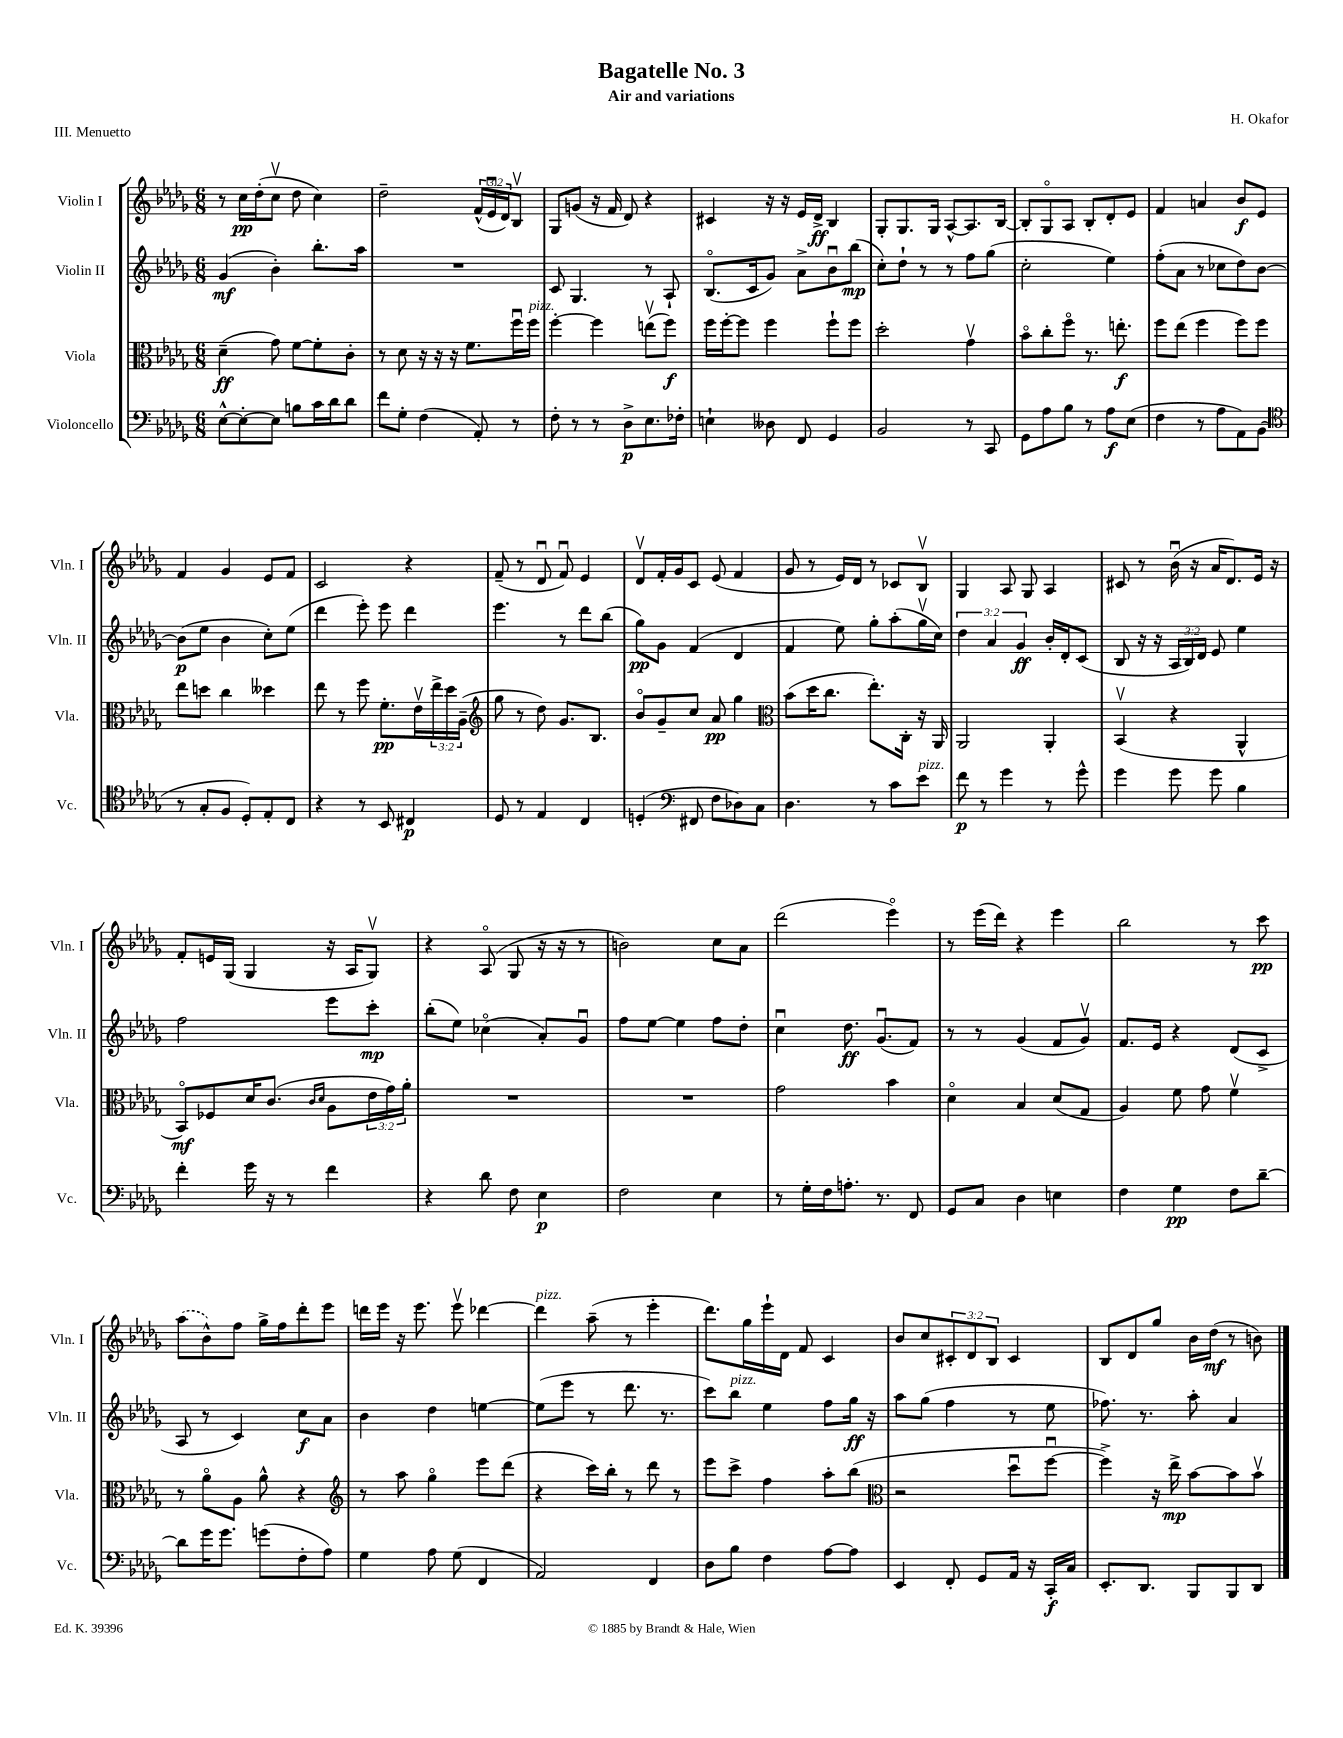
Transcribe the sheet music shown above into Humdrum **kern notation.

**kern	**kern	**kern	**kern
*staff4	*staff3	*staff2	*staff1
*clefF4	*clefC3	*clefG2	*clefG2
*k[b-e-a-d-g-]	*k[b-e-a-d-g-]	*k[b-e-a-d-g-]	*k[b-e-a-d-g-]
*M6/8	*M6/8	*M6/8	*M6/8
[8E-^^	(4d-~	(4g-	8r
8E-'_	.	.	16cc
.	.	.	(16dd-'
8E-]	8g-)	4b-')	8ccv
8B	[8f	.	8dd-
16c	8f']	8.bb-'	4cc)
16d-	.	.	.
8d-	8c'	.	.
.	.	16aa-	.
=	=	=	=
8f	8r	2.r	2dd-~
8G-'	8d-	.	.
(4F	16r	.	.
.	16r	.	.
.	16r	.	.
.	8.f	.	.
8AA-')	.	.	(24f^^
.	.	.	24e-u
.	.	.	24d-)
8r	16ffu	.	8B-v
.	16ff	.	.
=	=	=	=
8F'	[4ff'	8c	8G-
8r	.	4.G-	(8g
8r	4ff]	.	16r
.	.	.	16f
8D-^	.	.	8d-)
8.E-	(8eev	8r	4r
.	8ff)	8A-`	.
16F-'	.	.	.
=	=	=	=
4E`	16ff	(8.B-o	4c#
.	[16ff'	.	.
.	8ff]	.	.
.	.	16c	.
8D--	4ff	8g-)	16r
.	.	.	16r
8FF	.	8a-^	16e-
.	.	.	16d-^
4GG-	8ff`	8b-u	4B-
.	8ff	(8bb-	.
=	=	=	=
2BB-	2dd-'	8cc')	8G-'
.	.	8dd-`	8.G-
.	.	8r	.
.	.	.	16G-
.	.	8r	[8A-^^
8r	4g-v	8ff	8.A-]
8CC	.	(8gg-	.
.	.	.	[16B-
=	=	=	=
8GG-	8b-o	2cc'	8B-']
8A-	8cc'	.	8G-o
8B-	8ffo	.	8A-
8r	8.r	.	8B-'
8A-	.	4ee-)	8d-'
.	8.ee'	.	.
(8E-	.	.	8e-
=	=	=	=
4F	8ff	(8ff'	4f
.	(8ee-	8a-	.
8r	4ff	8r	4a
8A-	.	8cc-	.
8AA-)	8ff)	8dd-)	8b-
(8BB-	8ff	[8b-	8e-
=	=	=	=
*clefC4	*	*	*
8r	8ee-	(8b-]	4f
8G-'	8dd	8ee-	.
8F	4cc	4b-	4g-
8D-')	.	.	.
8E-'	4dd--	8cc')	8e-
8C	.	(8ee-	8f
=	=	=	=
4r	8ee-	4ddd-	2c
.	8r	.	.
8r	8ff	8eee-')	.
8BB-	8.f'	8eee-	.
4C#	.	4ddd-	4r
.	16e-v	.	.
.	24ee-^	.	.
.	24dd-	.	.
.	(24A-~	.	.
=	=	=	=
*	*clefG2	*	*
8D-	8gg-	4.eee-	(8f~
8r	8r	.	8r
4E-	8dd-)	.	8d-u
.	8.g-	8r	8fu)
4C	.	8ddd-	4e-
.	8.B-	.	.
.	.	(8bb-	.
=	=	=	=
(4D'	8b-o	8gg-)	8d-v
.	8g-~	8g-	16f'
.	.	.	16g-
*clefF4	*	*	*
8FF#	8cc	(4f	8c
8F	8a-	.	(8e-
8D-)	4gg-	4d-	4f
8C	.	.	.
=	=	=	=
*	*clefC3	*	*
4.D-	(8b-	4f	8g-
.	16dd-	.	8r
.	8.cc	.	.
.	.	8ee-)	16e-)
.	.	.	16d-
8r	8.ee-')	8gg-'	8r
8c	.	(8aa-'	8c-
.	16C'	.	.
8e-	16r	16gg-v	8B-v
.	16AA-	16cc)	.
=	=	=	=
8f	2AA-	6dd-	4G-
8r	.	.	.
.	.	6a-	.
4g-	.	.	8A-
.	.	6g-	.
.	.	.	8G-
8r	4AA-'	16b-'	4A-
.	.	16d-'	.
8g-^^	.	(8c	.
=	=	=	=
4g-	(4BB-v	8B-	8c#
.	.	16r	8r
.	.	16r	.
8g-	4r	24A-	(16b-u
.	.	24B-)	.
.	.	.	16r
.	.	24d-	.
8g-	.	8e-	16a-
.	.	.	8.d-)
4B-	4AA-^^	4ee-	.
.	.	.	16e-
.	.	.	16r
=	=	=	=
4f'	8BB-o)	2ff	8f'
.	8F-	.	16e
.	.	.	(16G-
16g-	16d-	.	4G-
16r	(8.c	.	.
8r	.	.	.
.	16qqc	.	.
.	16qqd-	.	.
4f	8A-	8eee-	16r
.	.	.	16A-
.	24e-	8ccc'	8G-v)
.	24g-)	.	.
.	24a-'	.	.
=	=	=	=
4r	2.r	(8bb-'	4r
.	.	8ee-)	.
8d-	.	(4cc-o	(8A-o
8F	.	.	8G-
4E-	.	8a-')	16r
.	.	.	16r
.	.	8g-u	8r
=	=	=	=
2F	2.r	8ff	2b)
.	.	[8ee-	.
.	.	4ee-]	.
4E-	.	8ff	8cc
.	.	8dd-'	8a-
=	=	=	=
8r	2g-	4ccu	(2ddd-
16G-'	.	.	.
16F	.	.	.
8.A'	.	8.dd-	.
8.r	.	(8.g-u	.
.	4b-	.	4eee-o)
8FF	.	8f)	.
=	=	=	=
8GG-	4d-o	8r	8r
8C	.	8r	(16eee-
.	.	.	16ddd-)
4D-	4B-	(4g-	4r
4E	(8d-	8f	4eee-
.	8G-	8g-v)	.
=	=	=	=
4F	4A-)	8.f	2bb-
.	.	16e-	.
4G-	8f	4r	.
.	8g-	.	.
8F	4fv	(8d-	8r
[8d-~	.	8c^	8ccc
=	=	=	=
8d-]	8r	8A-	(8aa-
16g-	8a-o	8r	8b-^^)
8.g-	.	.	.
.	8A-	4c)	8ff
(8g	8a-^^	.	16gg-^
.	.	.	16ff
8F'	4r	8cc	8ddd-'
8A-)	.	8a-	8eee-
=	=	=	=
*	*clefG2	*	*
4G-	8r	4b-	16ddd
.	.	.	16eee-
.	8aa-	.	16r
.	.	.	8.eee-
8A-	4gg-o	4dd-	.
(8G-	.	.	8eee-v
4FF	8eee-	[4ee	[4ddd-
.	(8ddd-	.	.
=	=	=	=
2AA-)	4r	(8ee]	4ddd-]
.	.	8eee-	.
.	16ccc)	8r	(8aa-~
.	16bb-'	.	.
.	8r	8.ddd-	8r
4FF	8ddd-	.	4eee-'
.	.	8.r	.
.	8r	.	.
=	=	=	=
8D-	8eee-	8ccc)	8.ddd-)
8B-	8ccc^	8bb-	.
.	.	.	16gg-
4F	4ff	4ee-	16eee-`
.	.	.	16d-
.	.	.	8f
[8A-	8aa-'	8ff	4c
8A-]	(8bb-	16gg-	.
.	.	16r	.
=	=	=	=
*	*clefC3	*	*
4EE-	2r	8aa-	8b-
.	.	(8gg-	8cc
8FF'	.	4ff	12c#'
.	.	.	12d-
8GG-	.	.	.
.	.	.	12B-
16AA-	8dd-u	8r	4c#
16r	.	.	.
16CC'	[8ffu	8ee-	.
16C	.	.	.
=	=	=	=
8.EE-'	4ff^])	8.ff-)	8B-
.	.	.	8d-
8.DD-	.	8.r	.
.	16r	.	8gg-
.	16ee-^	.	.
8BBB-	[8b-	8aa-'	16b-
.	.	.	(16dd-
8BBB-	8b-]	4a-	8r
8DD-	8b-v	.	8b)
==	==	==	==
*-	*-	*-	*-
